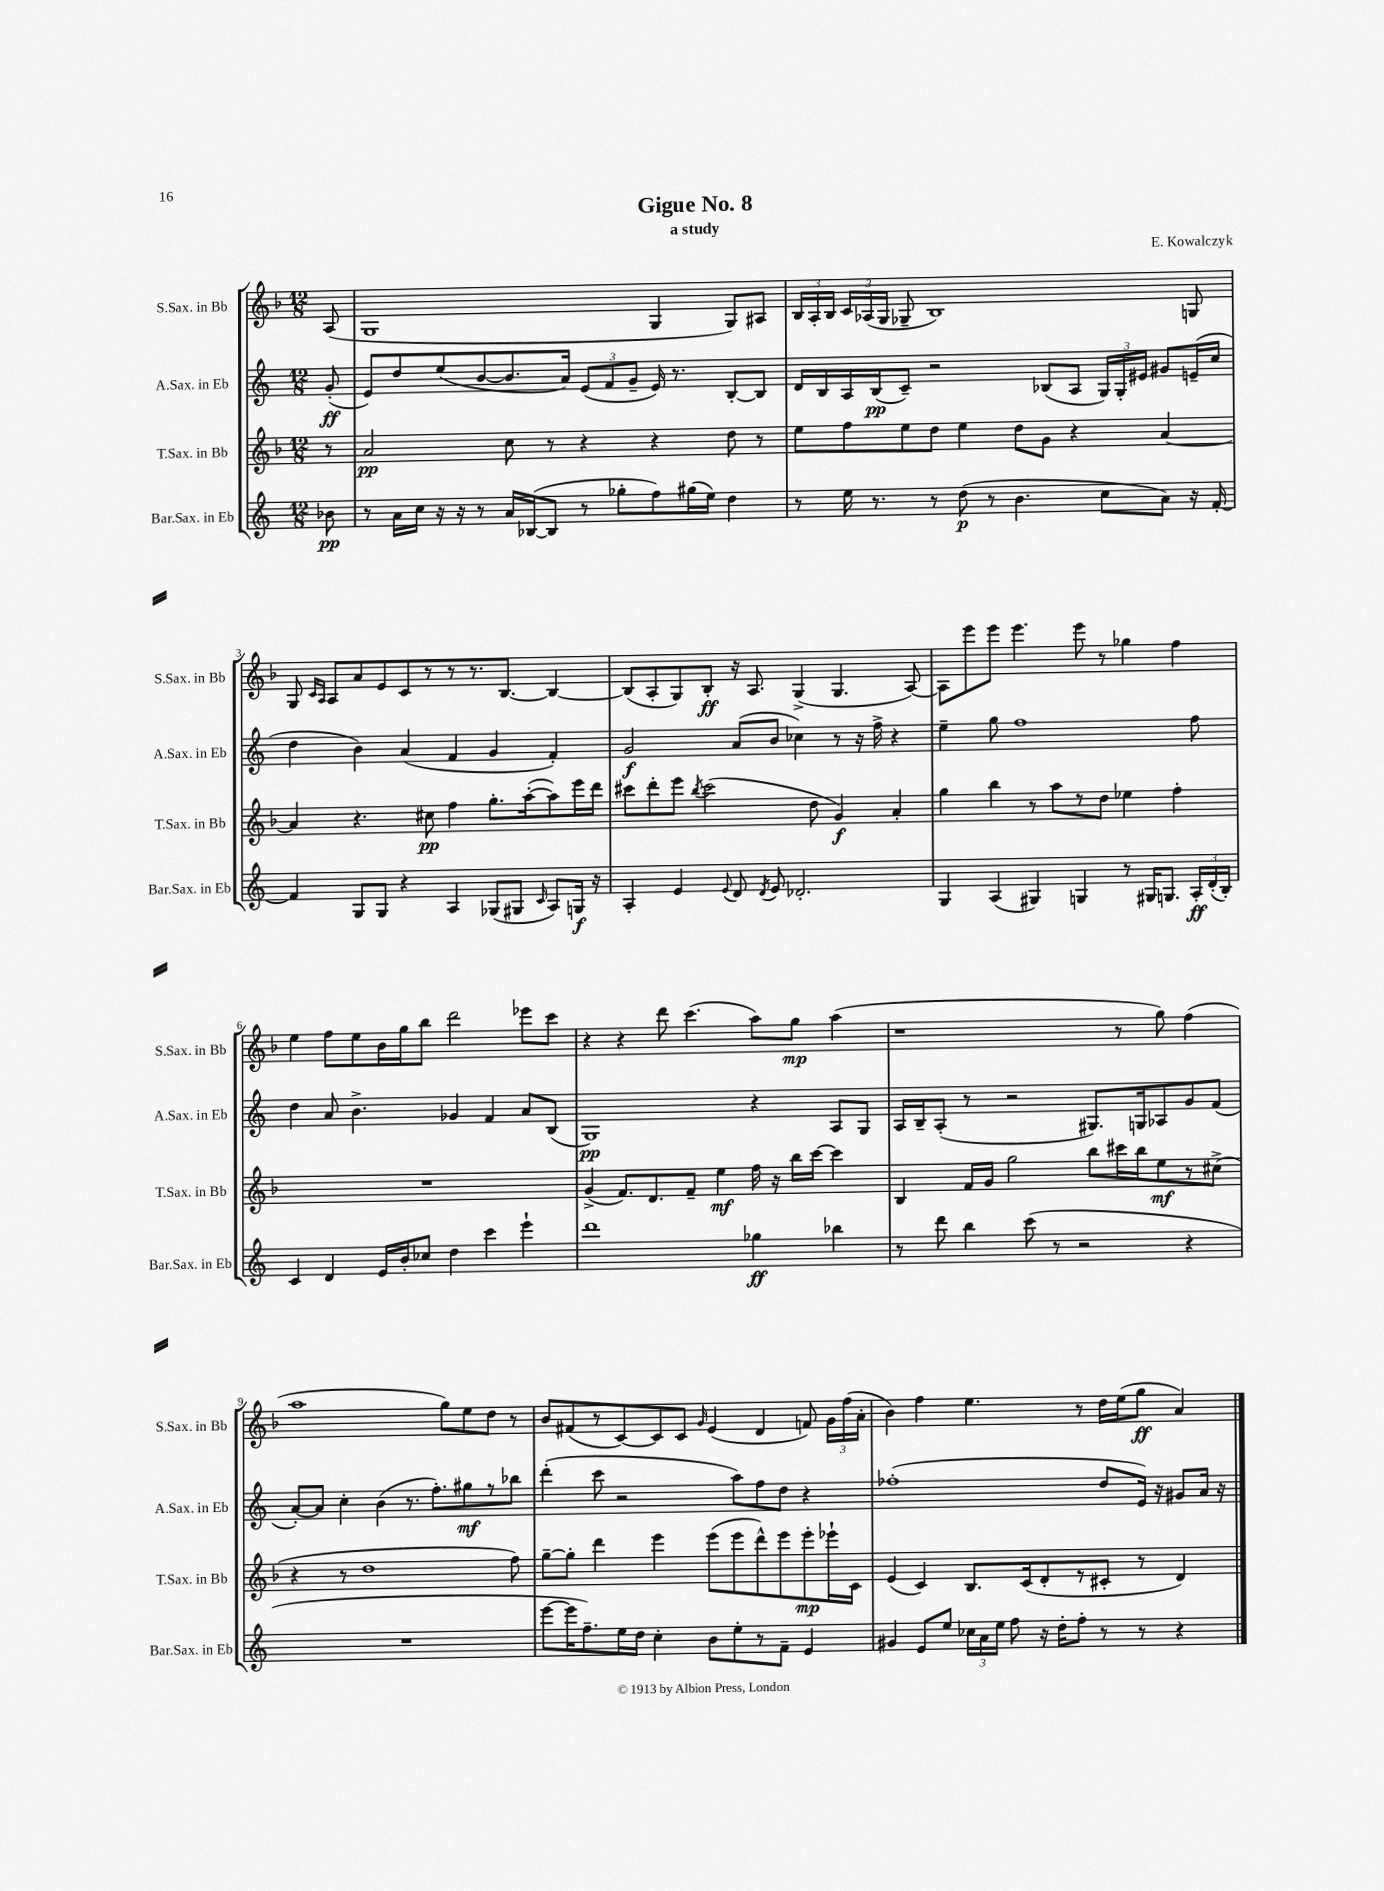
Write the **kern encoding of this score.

**kern	**kern	**kern	**kern
*staff4	*staff3	*staff2	*staff1
*clefG2	*clefG2	*clefG2	*clefG2
*k[]	*k[b-]	*k[]	*k[b-]
*M12/8	*M12/8	*M12/8	*M12/8
8b-\	8r	(8g'/	(8A/
=	=	=	=
8r	2a/	8e/L)	1G
16a\LL	.	8dd/	.
16cc\JJ	.	.	.
16r	.	(8ee/	.
16r	.	.	.
8r	.	[8b/	.
16a/LL	8cc\	8.b/]	.
([16B-/J	.	.	.
8B-/]J	8r	.	.
.	.	16a/Jk)	.
8r	4r	(12e/L	.
.	.	12f/	.
8gg-'\L	.	.	.
.	.	12g~/J	.
8ff\)	4r	16e/)	4G/
.	.	8.r	.
(16gg#\L	.	.	.
16ee\JJ)	.	.	.
4dd\	8dd\	[8B'/L	8G/L)
.	8r	8B/]J	8A#/J
=	=	=	=
8r	8ee\L	16d/LL	24B-/LL
.	.	.	24A'/
.	.	16B/	.
.	.	.	24B-/JJ
16ee\	8ff\	16A/	24c/LL
.	.	.	(24A-/
8.r	.	(16B/J	.
.	.	.	24G/JJ
.	8ee\	8c~/J)	8G-~/
8r	8dd\J	2r	1B-)
(8dd\	4ee\	.	.
8r	.	.	.
4.b\	8dd\L	.	.
.	8g\J	(8B-/L	.
.	4r	8A/J	.
8cc\L	.	24G/LL)	.
.	.	24G'/	.
.	.	24e#/JJ	.
8a\J)	[4a/	8g#/L	.
16r	.	(16e~/L	8G/
[16f'/	.	16cc/JJ	.
=	=	=	=
4f/]	4a/]	4dd\	8G/
.	.	.	16qqc/LL
.	.	.	16qqA/JJ
.	.	.	8A/L
8G/L	4.r	4b\)	8a/
8G/J	.	.	8e/
4r	.	(4a/	8c/
.	8cc#\	.	8r
4A/	4ff\	4f/	8r
.	.	.	8.r
(8G-/L	8.gg'\L	4g/	.
.	.	.	[8.B-/J
8G#/J	.	.	.
.	([16aa'\k	.	.
16qqc/	.	.	.
8A/L)	8aa\])	4f'/)	4B-/_
16G/Jk	16eee\L	.	.
16r	16ddd\JJ	.	.
=	=	=	=
4A'/	8ccc#\L	2g/	(8B-/]L
.	8ddd'\	.	8A'/
4e/	8eee\J	.	8G/)
.	8qbb-/	.	.
.	(2ccc#\	.	8B-'/J
8qqe/	.	.	.
8d/	.	(8a/L	16r
.	.	.	8.A/
8qd/	.	.	.
8e/	.	8b/J	.
2.d-'/	.	4cc-\)	(4G^/
.	8dd\	.	.
.	4g/)	8r	4.G/
.	.	16r	.
.	.	16ff^\	.
.	4a'/	4r	.
.	.	.	[8A/)
=	=	=	=
4G/	4gg\	4ee~\	8A\]L
.	.	.	8eee\
(4A/	4bb-\	8gg\	8eee\J
.	.	1ff	4.eee\
4G#/)	8r	.	.
.	8aa\L	.	.
4G/	8r	.	8eee\
.	8dd\J	.	8r
8r	4ee-\	.	4gg-\
16G#/LK	.	.	.
8.G/J	.	.	.
.	4ff'\	.	4ff\
24A'/LL	.	8ff\	.
(24d'/	.	.	.
24B'/JJ)	.	.	.
=	=	=	=
4c/	1.r	4dd\	4ee\
4d/	.	8a/	8ff\L
.	.	4.b^\	8ee\
16e/LL	.	.	16b-\L
16b'/J	.	.	16gg\J
8cc-/J	.	.	8bb-\J
4dd\	.	4g-/	2ddd\
4ccc\	.	4f/	.
4eee`\	.	8a/L	8eee-\L
.	.	(8B/J	8ccc\J
=	=	=	=
1ddd	(4g^/	1G)	4r
.	8.f/L)	.	4r
.	8.d/	.	.
.	.	.	8ddd\
.	8f~/J	.	(4.ccc\
.	4ee\	.	.
4gg-\	16ff\	4r	8aa\L)
.	16r	.	.
.	16bb-\LL	.	8gg\J
.	[16ccc\JJ	.	.
4bb-\	4ccc\]	8A/L	(4aa\
.	.	8G/J	.
=	=	=	=
8r	4B-/	16A/LL	1r
.	.	16B~/J	.
8ddd\	.	(8A'/J	.
4bb\	16f/LL	8r	.
.	16g/JJ	.	.
.	2gg\	2r	.
(8ccc\	.	.	.
8r	.	.	.
2r	.	.	.
.	8bb-\L	8.G#/L)	.
.	16ccc#\L	.	8r
.	16bb-\J	16G/k	.
.	8ee\	8A-/	8gg\)
4r	8r	8g/	(4ff\
.	(8cc#^\J	(8f/J	.
=	=	=	=
1.r	4r	[8a'/L)	1aa
.	.	8a/]J	.
.	8r	4cc'\	.
.	1dd	.	.
.	.	(4b\	.
.	.	8.r	.
.	.	8.ff'\L)	.
.	.	.	8gg\L)
.	.	8gg#\	8ee\
.	.	8r	8dd\J
.	8ff\)	8bb-\J	8r
=	=	=	=
[8eee\L	[8gg~\L	(4ddd'\	8b-/L
16eee\]K	8gg'\]J	.	(8f#/
8.ff~\)	.	.	.
.	4ddd\	8ccc\	8r
16ee\L	.	2r	[8c/)
16dd\JJ	.	.	.
4cc'\	4eee\	.	8c/]
.	.	.	8c/J
.	.	.	16qqg/
8b\L	(8eee\L	.	(4e/
8ee'\	8eee\	8aa\L)	.
8r	8ddd^^\)	8ff\	4d/
8f~\J	8eee\	8dd\J	.
4e/	8eee'\	4r	8f/)
.	16eee-`\L	.	24g\LL
.	.	.	(24ff\
.	16c\JJ	.	.
.	.	.	24a'\JJ
=	=	=	=
4g#/	(4e/	(1ff-'	4b-\)
8e/L	4c/)	.	4ff\
8ee/J	.	.	.
24cc-\LL	8.B-/L	.	4.ee\
24a\	.	.	.
24ee\JJ	.	.	.
8ff\	.	.	.
.	(16c/k	.	.
16r	8d'/	.	.
16dd'\LK	.	.	.
8ff'\J	8r	.	8r
8r	8c#'/J	8dd/L	16dd\LL
.	.	.	(16ee\J
8r	8r	16e/Jk)	8gg\J
.	.	16r	.
4r	4d/)	8g#/L	4a/)
.	.	16a/Jk	.
.	.	16r	.
==	==	==	==
*-	*-	*-	*-
